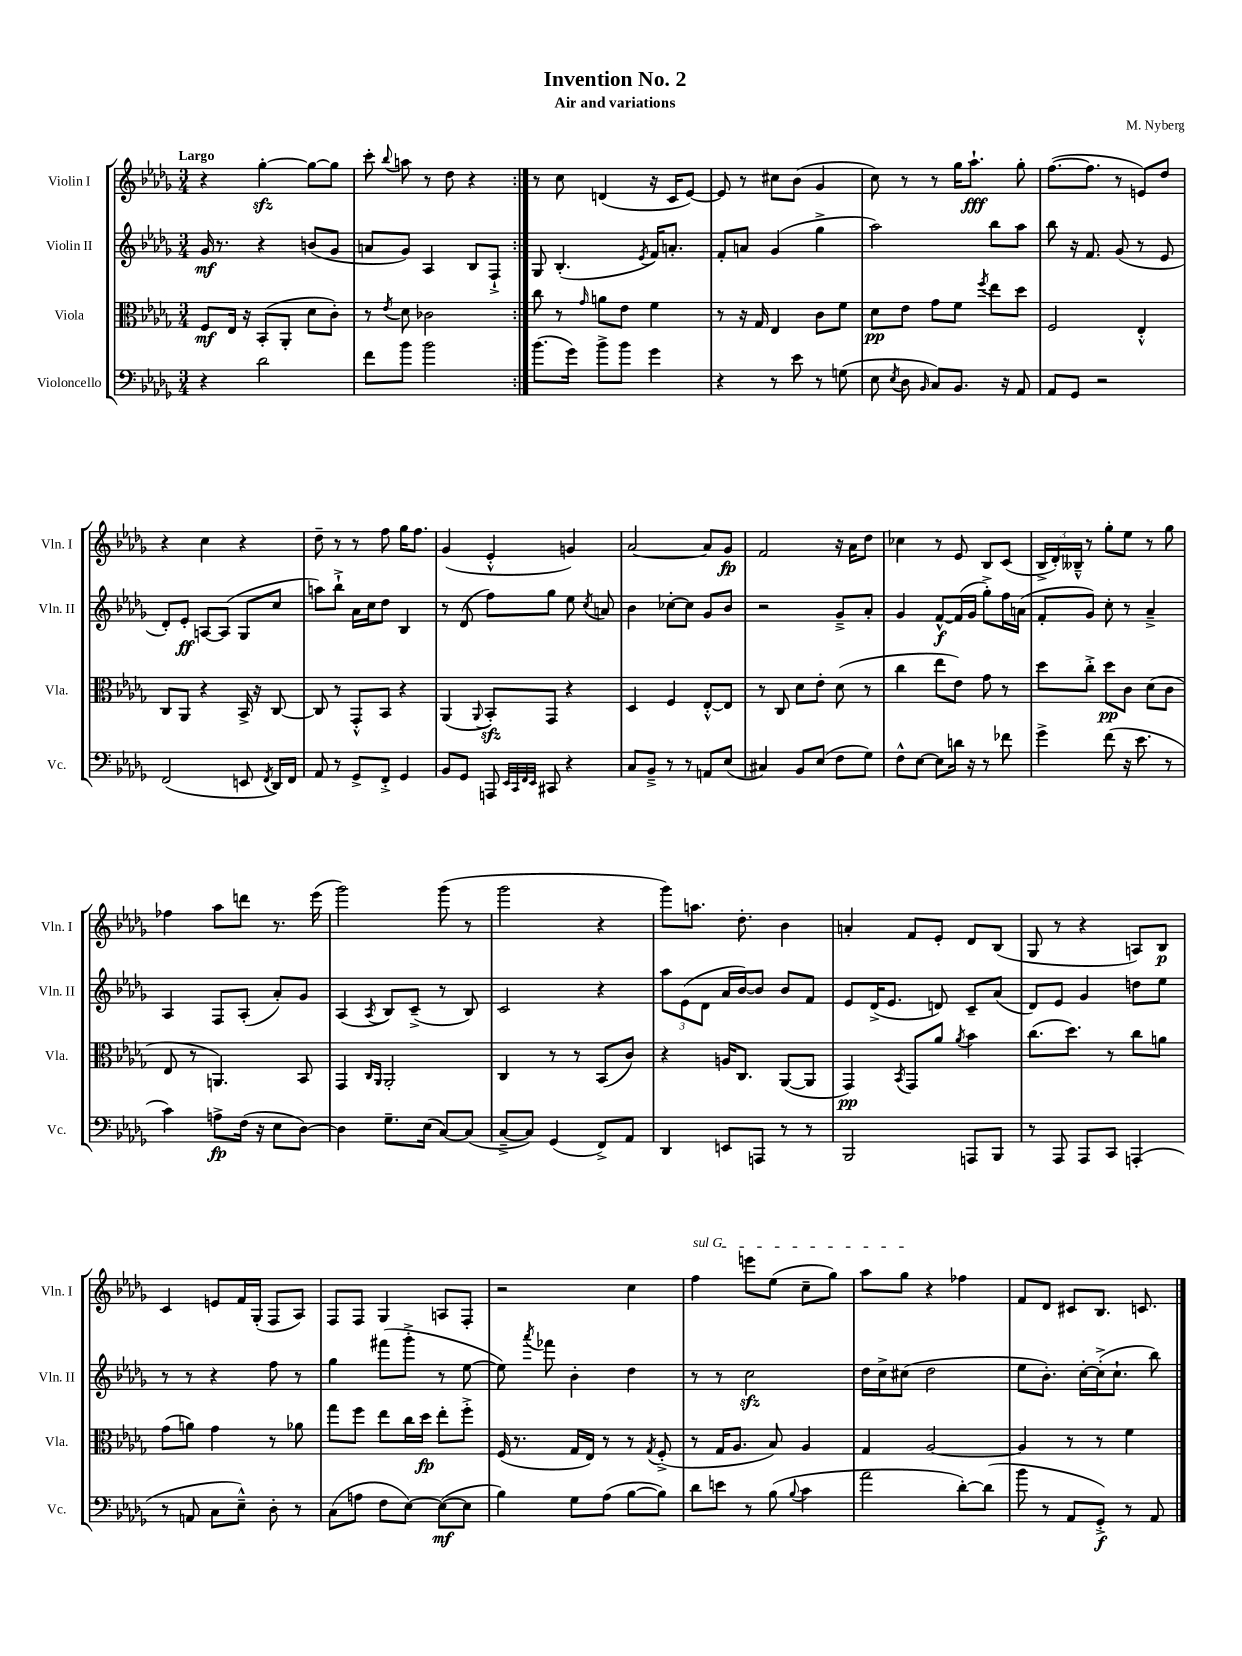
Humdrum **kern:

**kern	**dynam	**kern	**dynam	**kern	**dynam	**kern	**dynam
*part4	*part4	*part3	*part3	*part2	*part2	*part1	*part1
*staff4	*staff4	*staff3	*staff3	*staff2	*staff2	*staff1	*staff1
*I"Violoncello	*	*I"Viola	*	*I"Violin II	*	*I"Violin I	*
*I'Vc.	*	*I'Vla.	*	*I'Vln. II	*	*I'Vln. I	*
*clefF4	*	*clefC3	*	*clefG2	*	*clefG2	*
*k[b-e-a-d-g-]	*	*k[b-e-a-d-g-]	*	*k[b-e-a-d-g-]	*	*k[b-e-a-d-g-]	*
*M3/4	*	*M3/4	*	*M3/4	*	*M3/4	*
=1	=1	=1	=1	=1	=1	=1	=1
!	!	!	!	!	!	!LO:TX:a:B:t=Largo	!
4r	.	8F/L	mf	16g-/	mf	4r	.
.	.	.	.	8.r	.	.	.
.	.	16E-/Jk	.	.	.	.	.
.	.	16r	.	.	.	.	.
2d-\	.	(8BB-'/L	.	4r	.	[4gg-zz'\	.
.	.	8AA-'/J	.	.	.	.	.
.	.	8d-\L	.	(8bn/L	.	8gg-\L_	.
.	.	8c'\J)	.	8g-/J	.	8gg-\J]	.
=2	=2	=2	=2	=2	=2	=2	=2
8f\L	.	8r	.	8an/L	.	8ccc'\	.
.	.	8qe-/	.	.	.	8qqbb-/	.
8b-\J	.	8d-\	.	8g-/J)	.	8aan\	.
2b-\	.	2c-X\	.	4A-/	.	8r	.
.	.	.	.	.	.	8dd-\	.
.	.	.	.	8B-/L	.	4r	.
.	.	.	.	8F`^/J	.	.	.
=3:|!	=3:|!	=3:|!	=3:|!	=3:|!	=3:|!	=3:|!	=3:|!
(8.b-\L	.	8cc\	.	8G-/	.	8r	.
.	.	8r	.	(4.B-'/	.	8cc\	.
16g-\Jk)	.	.	.	.	.	.	.
.	.	16qqg-/	.	.	.	.	.
8b-^\L	.	8an\L	.	.	.	(4dn/	.
8b-\J	.	8e-\J	.	.	.	.	.
.	.	.	.	8qe-/	.	.	.
4g-\	.	4f\	.	16f/KL)	.	16r	.
.	.	.	.	8.an'/J	.	16c/KL	.
.	.	.	.	.	.	[8e-/J)	.
=4	=4	=4	=4	=4	=4	=4	=4
4r	.	8r	.	8f'/L	.	8e-/]	.
.	.	16r	.	8an/J	.	8r	.
.	.	16G-/	.	.	.	.	.
8r	.	4E-/	.	(4g-/	.	8cc#X\L	.
8e-\	.	.	.	.	.	(8b-\J	.
8r	.	8c\L	.	4gg-^\	.	4g-/	.
(8Gn\	.	8f\J	.	.	.	.	.
=5	=5	=5	=5	=5	=5	=5	=5
8E-\	.	8d-\L	pp	2aa-\)	.	8cc\)	.
8qE-/	.	.	.	.	.	.	.
8D-\	.	8e-\J	.	.	.	8r	.
16qqBB-/	.	.	.	.	.	.	.
8C/L)	.	8g-\L	.	.	.	8r	.
8.BB-/J	.	8f\J	.	.	.	16gg-\KL	.
.	.	.	.	.	.	8.aa-`\J	fff
.	.	8qff/	.	.	.	.	.
.	.	8ee-\L	.	8bb-\L	.	.	.
16r	.	.	.	.	.	.	.
8AA-/	.	8dd-\J	.	8aa-\J	.	8gg-'\	.
=6	=6	=6	=6	=6	=6	=6	=6
8AA-/L	.	2F/	.	8bb-\	.	([8.ff\L	.
8GG-/J	.	.	.	16r	.	.	.
.	.	.	.	8.f/	.	8.ff\J]	.
2r	.	.	.	.	.	.	.
.	.	.	.	(8g-/	.	8r	.
.	.	4E-'^^/	.	8r	.	8en/L)	.
.	.	.	.	8e-/	.	8dd-/J	.
!!LO:LB:g=z
=7	=7	=7	=7	=7	=7	=7	=7
(2FF/	.	8C/L	.	8d-'/L)	.	4r	.
.	.	8AA-/J	.	8e-'/J	ff	.	.
.	.	4r	.	[8An/L	.	4cc\	.
.	.	.	.	(8A/J]	.	.	.
8EEn/	.	16BB-^/	.	8G-/L	.	4r	.
.	.	16r	.	.	.	.	.
8qFF/	.	.	.	.	.	.	.
16DD-/LL)	.	[8C/	.	8cc/J	.	.	.
16FF/JJ	.	.	.	.	.	.	.
=8	=8	=8	=8	=8	=8	=8	=8
8AA-/	.	8C/]	.	8aan\L)	.	8dd-~\	.
8r	.	8r	.	8bb-`^\J	.	8r	.
8GG-^/L	.	8GG-'^^/L	.	16a-\LL	.	8r	.
.	.	.	.	16cc\J	.	.	.
8FF'^/J	.	8BB-/J	.	8dd-\J	.	8ff\	.
4GG-/	.	4r	.	4B-/	.	16gg-\KL	.
.	.	.	.	.	.	8.ff\J	.
=9	=9	=9	=9	=9	=9	=9	=9
8BB-/L	.	(4AA-/	.	8r	.	(4g-/	.
8GG-/J	.	.	.	(8d-/	.	.	.
.	.	8qqAA-/	.	.	.	.	.
8AAAn/	.	8BB-zz'/L)	.	8ff\L)	.	4e-'^^/	.
32qqEE-/LLL	.	.	.	.	.	.	.
32qqCC/	.	.	.	.	.	.	.
32qqFF/	.	.	.	.	.	.	.
32qqEE-/JJJ	.	.	.	.	.	.	.
8CC#X/	.	8GG-/J	.	8gg-\J	.	.	.
4r	.	4r	.	8ee-\	.	4gn/)	.
.	.	.	.	8qcc/	.	.	.
.	.	.	.	8an/	.	.	.
=10	=10	=10	=10	=10	=10	=10	=10
8C/L	.	4D-/	.	4b-\	.	[2a-/	.
8BB-~^/J	.	.	.	.	.	.	.
8r	.	4F/	.	[8cc-X'\L	.	.	.
8r	.	.	.	8cc-\J]	.	.	.
8AAn/L	.	[8E-'^^/L	.	8g-/L	.	8a-/L]	.
(8E-/J	.	8E-/J]	.	8b-/J	.	8g-/J	fp
=11	=11	=11	=11	=11	=11	=11	=11
4C#X/)	.	8r	.	2r	.	2f/	.
.	.	8C/	.	.	.	.	.
8BB-/L	.	8d-\L	.	.	.	.	.
(8E-/J	.	8e-'\J	.	.	.	.	.
8F\L	.	(8d-\	.	8g-~^/L	.	16r	.
.	.	.	.	.	.	16a-\KL	.
8G-\J)	.	8r	.	8a-'/J	.	8dd-\J	.
=12	=12	=12	=12	=12	=12	=12	=12
8F^^\L	.	4cc\	.	4g-/	.	4cc-X\	.
[8E-\J	.	.	.	.	.	.	.
8E-\L]	.	8ee-\L	.	[8f^^/L	f	8r	.
16dn\Jk	.	8e-\J)	.	(16f/L]	.	8e-/	.
16r	.	.	.	16g-/JJ	.	.	.
8r	.	8g-\	.	8gg-'^\L)	.	8B-/L	.
8f-X\	.	8r	.	16ff\L	.	(8c/J	.
.	.	.	.	(16an\JJ	.	.	.
=13	=13	=13	=13	=13	=13	=13	=13
4g-^\	.	8dd-\L	.	8f'/L	.	24B-^/LL	.
.	.	.	.	.	.	24d-'/)	.
.	.	.	.	.	.	24B--X~^^/JJ	.
.	.	8cc'^\J	.	8g-/J)	.	8r	.
(8f\	.	8dd-\L	pp	8cc'\	.	8gg-'\L	.
16r	.	8c\J	.	8r	.	8ee-\J	.
8.e-\	.	.	.	.	.	.	.
.	.	(8d-\L	.	4a-~^/	.	8r	.
8r	.	8c\J	.	.	.	8gg-\	.
!!LO:LB:g=z
=14	=14	=14	=14	=14	=14	=14	=14
4c\)	.	8E-/	.	4A-/	.	4ff-X\	.
.	.	8r	.	.	.	.	.
8An^\L	fp	4.AAn/)	.	8F/L	.	8aa-\L	.
(16F\Jk	.	.	.	(8A-'/J	.	8dddn\J	.
16r	.	.	.	.	.	.	.
8E-\L	.	.	.	8a-'/L)	.	8.r	.
[8D-\J)	.	8BB-/	.	8g-/J	.	.	.
.	.	.	.	.	.	(16eee-\	.
=15	=15	=15	=15	=15	=15	=15	=15
4D-\]	.	4GG-/	.	(4A-/	.	2ggg-\)	.
.	.	16qqC/LL	.	.	.	.	.
.	.	16qqAA-/JJ	.	8qA-/	.	.	.
8.G-~\L	.	2AA-'/	.	8B-/L)	.	.	.
.	.	.	.	(8c~^/J	.	.	.
(16E-\Jk	.	.	.	.	.	.	.
[8C/L)	.	.	.	8r	.	(8ggg-\	.
(8C/J]	.	.	.	8B-/)	.	8r	.
=16	=16	=16	=16	=16	=16	=16	=16
[8C~^/L	.	4C/	.	2c/	.	2ggg-\	.
8C/J])	.	.	.	.	.	.	.
(4GG-/	.	8r	.	.	.	.	.
.	.	8r	.	.	.	.	.
8FF^/L)	.	(8BB-/L	.	4r	.	4r	.
8AA-/J	.	8c/J)	.	.	.	.	.
=17	=17	=17	=17	=17	=17	=17	=17
4DD-/	.	4r	.	12aa-\L	.	8ggg-\L)	.
.	.	.	.	(12e-\	.	.	.
.	.	.	.	.	.	8.aan\J	.
.	.	.	.	12d-\J	.	.	.
8EEn/L	.	16An/KL	.	16a-/LL	.	.	.
.	.	8.C/J	.	[16b-/J)	.	8.dd-'\	.
8AAAn/J	.	.	.	8b-/J]	.	.	.
8r	.	([8AA-/L	.	8b-/L	.	4b-\	.
8r	.	8AA-/J]	.	8f/J	.	.	.
=18	=18	=18	=18	=18	=18	=18	=18
2BBB-/	.	4GG-/)	pp	8e-/L	.	4an'/	.
.	.	.	.	(16d-^/K	.	.	.
.	.	.	.	8.e-/J	.	.	.
.	.	8qBB-/	.	.	.	.	.
.	.	8GG-/L	.	.	.	8f/L	.
.	.	8a-/J	.	8dn/)	.	8e-'/J	.
.	.	8qa-/	.	.	.	.	.
8AAAn/L	.	4b-\	.	8c~/L	.	8d-/L	.
8BBB-/J	.	.	.	(8a-/J	.	(8B-/J	.
=19	=19	=19	=19	=19	=19	=19	=19
8r	.	(8.cc\L	.	8d-/L)	.	8G-/	.
8AAA-/	.	.	.	8e-/J	.	8r	.
.	.	8.dd-\J)	.	.	.	.	.
8AAA-/L	.	.	.	4g-/	.	4r	.
8CC/J	.	8r	.	.	.	.	.
(4AAAn'/	.	8cc\L	.	8ddn\L	.	8An/L)	.
.	.	8an\J	.	8ee-\J	.	8B-/J	p
!!LO:LB:g=z
=20	=20	=20	=20	=20	=20	=20	=20
8r	.	(8g-\L	.	8r	.	4c/	.
8AAn/	.	8an\J)	.	8r	.	.	.
8C\L	.	4g-\	.	4r	.	8en/L	.
8E-~^^\J)	.	.	.	.	.	16f/L	.
.	.	.	.	.	.	(16G-'/JJ	.
8D-'\	.	8r	.	8ff\	.	8F/L	.
8r	.	8a-X\	.	8r	.	8A-/J)	.
=21	=21	=21	=21	=21	=21	=21	=21
(8C\L	.	8gg-\L	.	4gg-\	.	8F/L	.
8An\J	.	8ff\J	.	.	.	8F/J	.
8F\L	.	8ee-\L	.	(8fff#X\L	.	4G-/	.
[8E-\J)	.	16cc\L	.	8ggg-'^\J	.	.	.
.	.	16dd-\JJ	fp	.	.	.	.
(8E-\L_	mf	8ee-'\L	.	8r	.	8An/L	.
8E-\J]	.	8ff'^\J	.	[8ee-\	.	8F'/J	.
=22	=22	=22	=22	=22	=22	=22	=22
4B-\)	.	(16F/	.	8ee-\])	.	2r	.
.	.	8.r	.	.	.	.	.
.	.	.	.	8qaaa-/	.	.	.
.	.	.	.	8fff-X\	.	.	.
8G-\L	.	16G-/LL	.	4b-'\	.	.	.
.	.	16E-/JJ)	.	.	.	.	.
(8A-\J	.	8r	.	.	.	.	.
[8B-\L	.	8r	.	4dd-\	.	4cc\	.
.	.	8qG-/	.	.	.	.	.
8B-\J])	.	(8F'^/	.	.	.	.	.
=23	=23	=23	=23	=23	=23	=23	=23
!	!	!	!	!	!	!LO:TX:a:i:t=sul G	!
8d-\L	.	8r	.	8r	.	4ff\	.
8en\J	.	16G-/KL	.	8r	.	.	.
.	.	8.A-/J	.	.	.	.	.
8r	.	.	.	2cczz\	.	8eeen\L	.
(8B-\	.	8B-/)	.	.	.	(8ee-\J	.
8qqB-/	.	.	.	.	.	.	.
4c\	.	4A-/	.	.	.	8cc~\L	.
.	.	.	.	.	.	8gg-\J)	.
=24	=24	=24	=24	=24	=24	=24	=24
2a-\	.	4G-/	.	16dd-\LL	.	8aa-\L	.
.	.	.	.	16cc^\J	.	.	.
.	.	.	.	(8cc#X\J	.	8gg-\J	.
.	.	[2A-/	.	2dd-\	.	4r	.
[8d-'\L)	.	.	.	.	.	4ff-X\	.
(8d-\J]	.	.	.	.	.	.	.
=25	=25	=25	=25	=25	=25	=25	=25
8b-\	.	4A-/]	.	8ee-\L	.	8f/L	.
8r	.	.	.	8.b-'\J)	.	8d-/J	.
8AA-/L	.	8r	.	.	.	8c#X/L	.
.	.	.	.	[16cc'\LL	.	.	.
8GG-'^/J)	f	8r	.	(16cc'^\J]	.	8.B-/J	.
.	.	.	.	8.cc`\J	.	.	.
8r	.	4f\	.	.	.	.	.
.	.	.	.	.	.	8.cn/	.
8AA-/	.	.	.	8bb-\)	.	.	.
==	==	==	==	==	==	==	==
*-	*-	*-	*-	*-	*-	*-	*-
